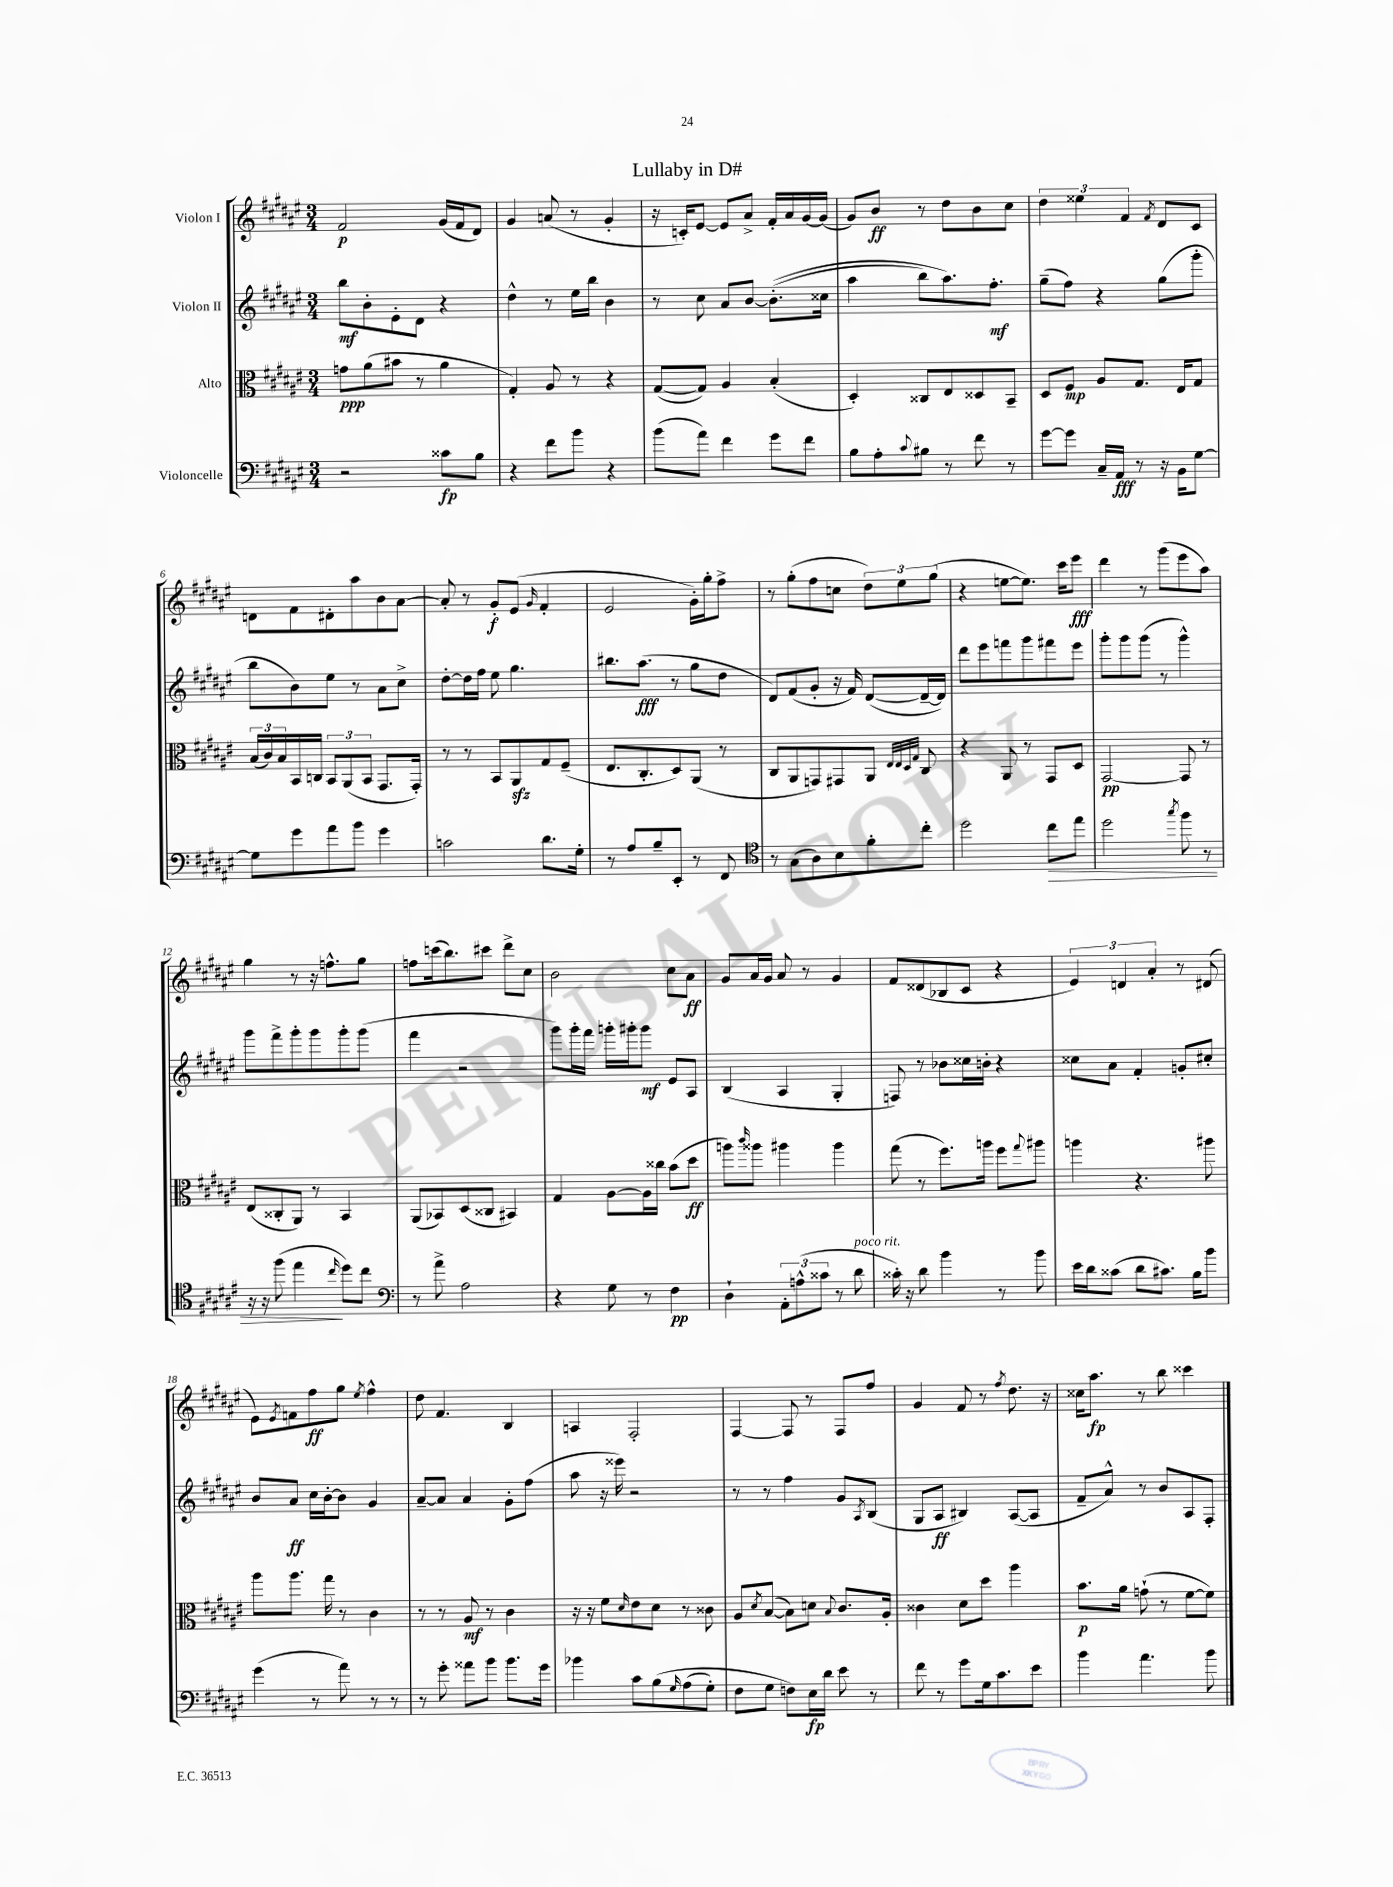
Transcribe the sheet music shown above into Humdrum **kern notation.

**kern	**kern	**kern	**kern
*staff4	*staff3	*staff2	*staff1
*clefF4	*clefC3	*clefG2	*clefG2
*k[f#c#g#d#a#e#]	*k[f#c#g#d#a#e#]	*k[f#c#g#d#a#e#]	*k[f#c#g#d#a#e#]
*M3/4	*M3/4	*M3/4	*M3/4
2r	8g\L	8bb\L	2f#/
.	(8a#\	8b'\	.
.	8b#\J	8e#'\	.
.	8r	8d#\J	.
8c##\L	4a#\	4r	(16g#/LL
.	.	.	16f#/J
8B\J	.	.	8d#/J)
=	=	=	=
4r	4G#'/)	4dd#^^\	4g#/
8f#\L	8A#/	8r	(8a/
8b\J	8r	16ee#\LL	8r
.	.	16bb\JJ	.
4r	4r	4b\	4g#'/
=	=	=	=
(8b\L	([8G#/L	8r	16r
.	.	.	16c'/LK)
8a#\J)	8G#/]J)	8cc#\	[8e#/J
4f#\	4A#/	8a#/L	8e#/]L
.	.	[8b/J	8a#^/J
8g#\L	(4B'/	&((8.b'\]L	16f#'/LL
.	.	.	16a#/
8f#\J	.	.	[16g#/
.	.	16cc##\Jk	(16g#/]JJ
=	=	=	=
8B\L	4D#'/)	4aa#\	8g#/L)
8A#'\	.	.	8b/J
8qqc#/	.	.	.
8B#\J	8C##/L	8bb\L)	8r
8r	8E#/	8.aa#\&)	8dd#\L
8f#\	8D##/	.	8b\
.	.	8.ff#'\J	.
8r	8BB~/J	.	8cc#\J
=	=	=	=
[8g#\L	8D#/L	(8gg#~\L	6dd#\
8g#\]J	8F#/J	8ff#\J)	.
.	.	.	6ee##\
16C#~/LL	8A#/L	4r	.
16AA#/JJ	.	.	.
.	.	.	6f#/
8r	8.G#/J	.	.
.	.	.	8qf#/
16r	.	(8gg#\L	8d#/L
16BB\LK	16E#/LK	.	.
[8G#\J	8G#/J	8ggg#'\J	8c#/J
=	=	=	=
8G#\]L	(24B/LL	8bb\L	8d\L
.	24c#/)	.	.
.	24B/	.	.
8g#\	16BB/	8b\)	8f#\
.	16C/JJ	.	.
8a#\	12BB/L	8ee#\J	8d#'\
.	(12AA#/	.	.
8b\J	.	8r	8aa#\
.	12BB/J	.	.
4g#\	8.GG#/L	8a#\L	8b\
.	.	8cc#^\J	[8a#\J
.	16GG#'/Jk)	.	.
=	=	=	=
2c\	8r	[8dd#'\L	8a#'/]
.	8r	16dd#\]L	8r
.	.	16ff#\JJ	.
.	8BB/L	8ee#\	8g#'/L
.	8AA#/	4.gg#\	(8e#/J
.	.	.	16qqg#/
8.d#\L	8G#/	.	4f#'/
.	(8F#~/J	.	.
16G#'\Jk	.	.	.
=	=	=	=
8r	8.E#/L	8.bb#\L	2e#/
8A#/L	.	.	.
.	8.C#'/	(8.aa#\J	.
8B~/	.	.	.
8EE#'/J	8D#/)	8r	.
8r	(8AA#/J	8gg#\L	16g#'\LL)
.	.	.	16gg#'\J
8FF#/	8r	8dd#\J	8ff#^\J
=	=	=	=
*clefC4	*	*	*
8r	8C#/L	8d#/L)	8r
(8G#\L	8AA#/	(8f#/	(8gg#'\L
8A#\)	8GG/)	8g#'/J	8ff#\
8B\	8GG#/	16r	8cc\J
.	.	16f#/)	.
8f#'\	8AA#/J	([8d#/L	12dd#\L)
.	.	.	12ee#\
.	32qqE#/LLL	.	.
.	32qqE#/	.	.
.	32qqD#/	.	.
.	32qqG#/JJJ	.	.
8cc#'\J	8C#/	16d#~/_L	.
.	.	.	(12gg#\J
.	.	16d#/]JJ)	.
=	=	=	=
2dd#\	4r	8ddd#\L	4r
.	.	8eee#\	.
.	8AA#/	8fff\	[8ee\L
.	8r	8ggg#\	8.ee\]J)
8cc#\L	8GG#/L	8fff#\	.
.	.	.	16ccc#\LK
8ee#\J	8D#/J	8eee#\J	8eee#\J
=	=	=	=
2dd#\	[2GG#/	8ggg#'\L	4ddd#\
.	.	8ggg#\	.
.	.	(8ggg#\J	8r
.	.	8r	(8ggg#\L
8qgg#/	.	.	.
8ff#\	8GG#/]	4ggg#^^\)	8eee#\
8r	8r	.	8aa#\J)
=	=	=	=
16r	(8E#/L	8ggg#\L	4gg#\
16r	.	.	.
(8ff#\	8C##'/	8fff#^\	.
4ee#\	8AA#/J)	8ggg#'\	8r
.	8r	8ggg#\	16r
.	.	.	8.ff^^\L
16qqcc#/	.	.	.
8dd#\L)	4BB/	8ggg#'\	.
8cc#\J	.	(8ggg#\J	8gg#\J
=	=	=	=
*clefF4	*	*	*
8r	(8AA#/L	4fff#\	8ff\L
8a#^\	8BB-/)	.	(16ccc\k
.	.	.	8.bb\)
2A#\	(8D#/	2r	.
.	8C##/J	.	8ccc#\J
.	4BB#/)	.	8ddd#^\L
.	.	.	8cc#\J
=	=	=	=
4r	4G#/	8ggg#\L)	2b\
.	.	16ggg#'\L	.
.	.	16fff#\JJ	.
8G#\	[8A#\L	16ggg'\LL	.
.	.	16ggg#'\J	.
8r	16A#\]L	8ggg#\J	.
.	16cc##\JJ	.	.
4F#\	(8b\L	8e#/L	8cc#\L
.	8dd#\J	8A#/J	8a#\J
=	=	=	=
4D#`\	8aa\L)	(4B/	8g#/L
.	16qqccc#/	.	.
.	8aa##\J	.	16a#/L
.	.	.	16g#/JJ
12AA#'\L	4aa#\	4A#/	8a#/
(12A^^\	.	.	.
.	.	.	8r
12c##\J	.	.	.
8r	4aa#\	4G#'/	4g#/
8d#\	.	.	.
=	=	=	=
16c##'\)	(8gg#\	8F/)	8f#/L
16r	.	.	.
8d#\	8r	8r	(8d##/
4b\	8.ff#\L)	8b-\L	8B-/
.	.	16cc##\L	8c#/J
.	16aa\Jk	16b'\JJ	.
8r	8ff#\L	4r	4r
.	8qqgg#/	.	.
8b\	8aa#\J	.	.
=	=	=	=
16e#\LL	4aa\	8cc##\L	6e#/)
16d#\J	.	.	.
(8c##\J	.	8a#\J	.
.	.	.	6d/
8d#\L	4.r	4f#'/	.
.	.	.	6a#'/
8.c#\J)	.	.	.
.	.	8g'/L	8r
16B\LK	.	.	.
8b\J	8aa#\	8cc#'/J	(8d#/
=	=	=	=
(4g#\	8aa#\L	8b/L	8e#\L)
.	.	.	8qe#/
.	8.aa#\J	8a#/J	8f\
8r	.	16cc#\LL	8ff#\
.	16gg#\	[16b'\J	.
8a#\)	8r	8b\]J	8gg#\J
.	.	.	8qee#/
8r	4c#\	4g#/	4ff#^^\
8r	.	.	.
=	=	=	=
8r	8r	[8a#~/L	8dd#\
8g#'\	8r	8a#/]J	4.f#/
8a##\L	8A#/	4a#/	.
8b\J	8r	.	.
8.b\L	4c#\	8g#'\L	4B/
.	.	(8ff#\J	.
16g#\Jk	.	.	.
=	=	=	=
4b-\	16r	8aa#\	4A/
.	16r	.	.
.	8f#\L	16r	.
.	.	16eee##\)	.
.	16qqd#/	.	.
8c#\L	8e#\	2r	2F#'/
&(8B\	8d#\J	.	.
16qqG#/	.	.	.
(8A#\	8r	.	.
8G#'\J)	8c##\	.	.
=	=	=	=
8F#\L	8A#/L	8r	[4F#/
.	8qd#/	.	.
8G#\J	([8B/J	8r	.
8F\L&)	8B\]L)	4ff#\	8F#/]
16E#\L	8d\J	.	8r
16d#\JJ	.	.	.
.	8qqB/	.	.
8e#\	8.c#/L	8g#/L	8F#/L
.	.	8qA#/	.
8r	.	(8B/J	8ff#/J
.	16A#'/Jk	.	.
=	=	=	=
8f#\	4c##\	8G#/L	4g#/
8r	.	8A#/J	.
8g#\L	8d#\L	4B#/)	8f#/
16G#\k	8dd#\J	.	8r
8.c#\	.	.	.
.	.	.	8qff#/
.	4aa#\	([8A#/L	8.dd#\
8e#\J	.	8A#/]J	.
.	.	.	16r
=	=	=	=
4b\	8.b\L	8f#~/L	16cc##\LK
.	.	.	8.aa#\J
.	.	8a#^^/J)	.
.	16a#\Jk	.	.
4.a#\	(8g`\	8r	8r
.	8r	8b/L	8bb\
.	[8f#\L	8A#/	4ccc##\
8b\	8f#\]J)	8F#'/J	.
==	==	==	==
*-	*-	*-	*-
